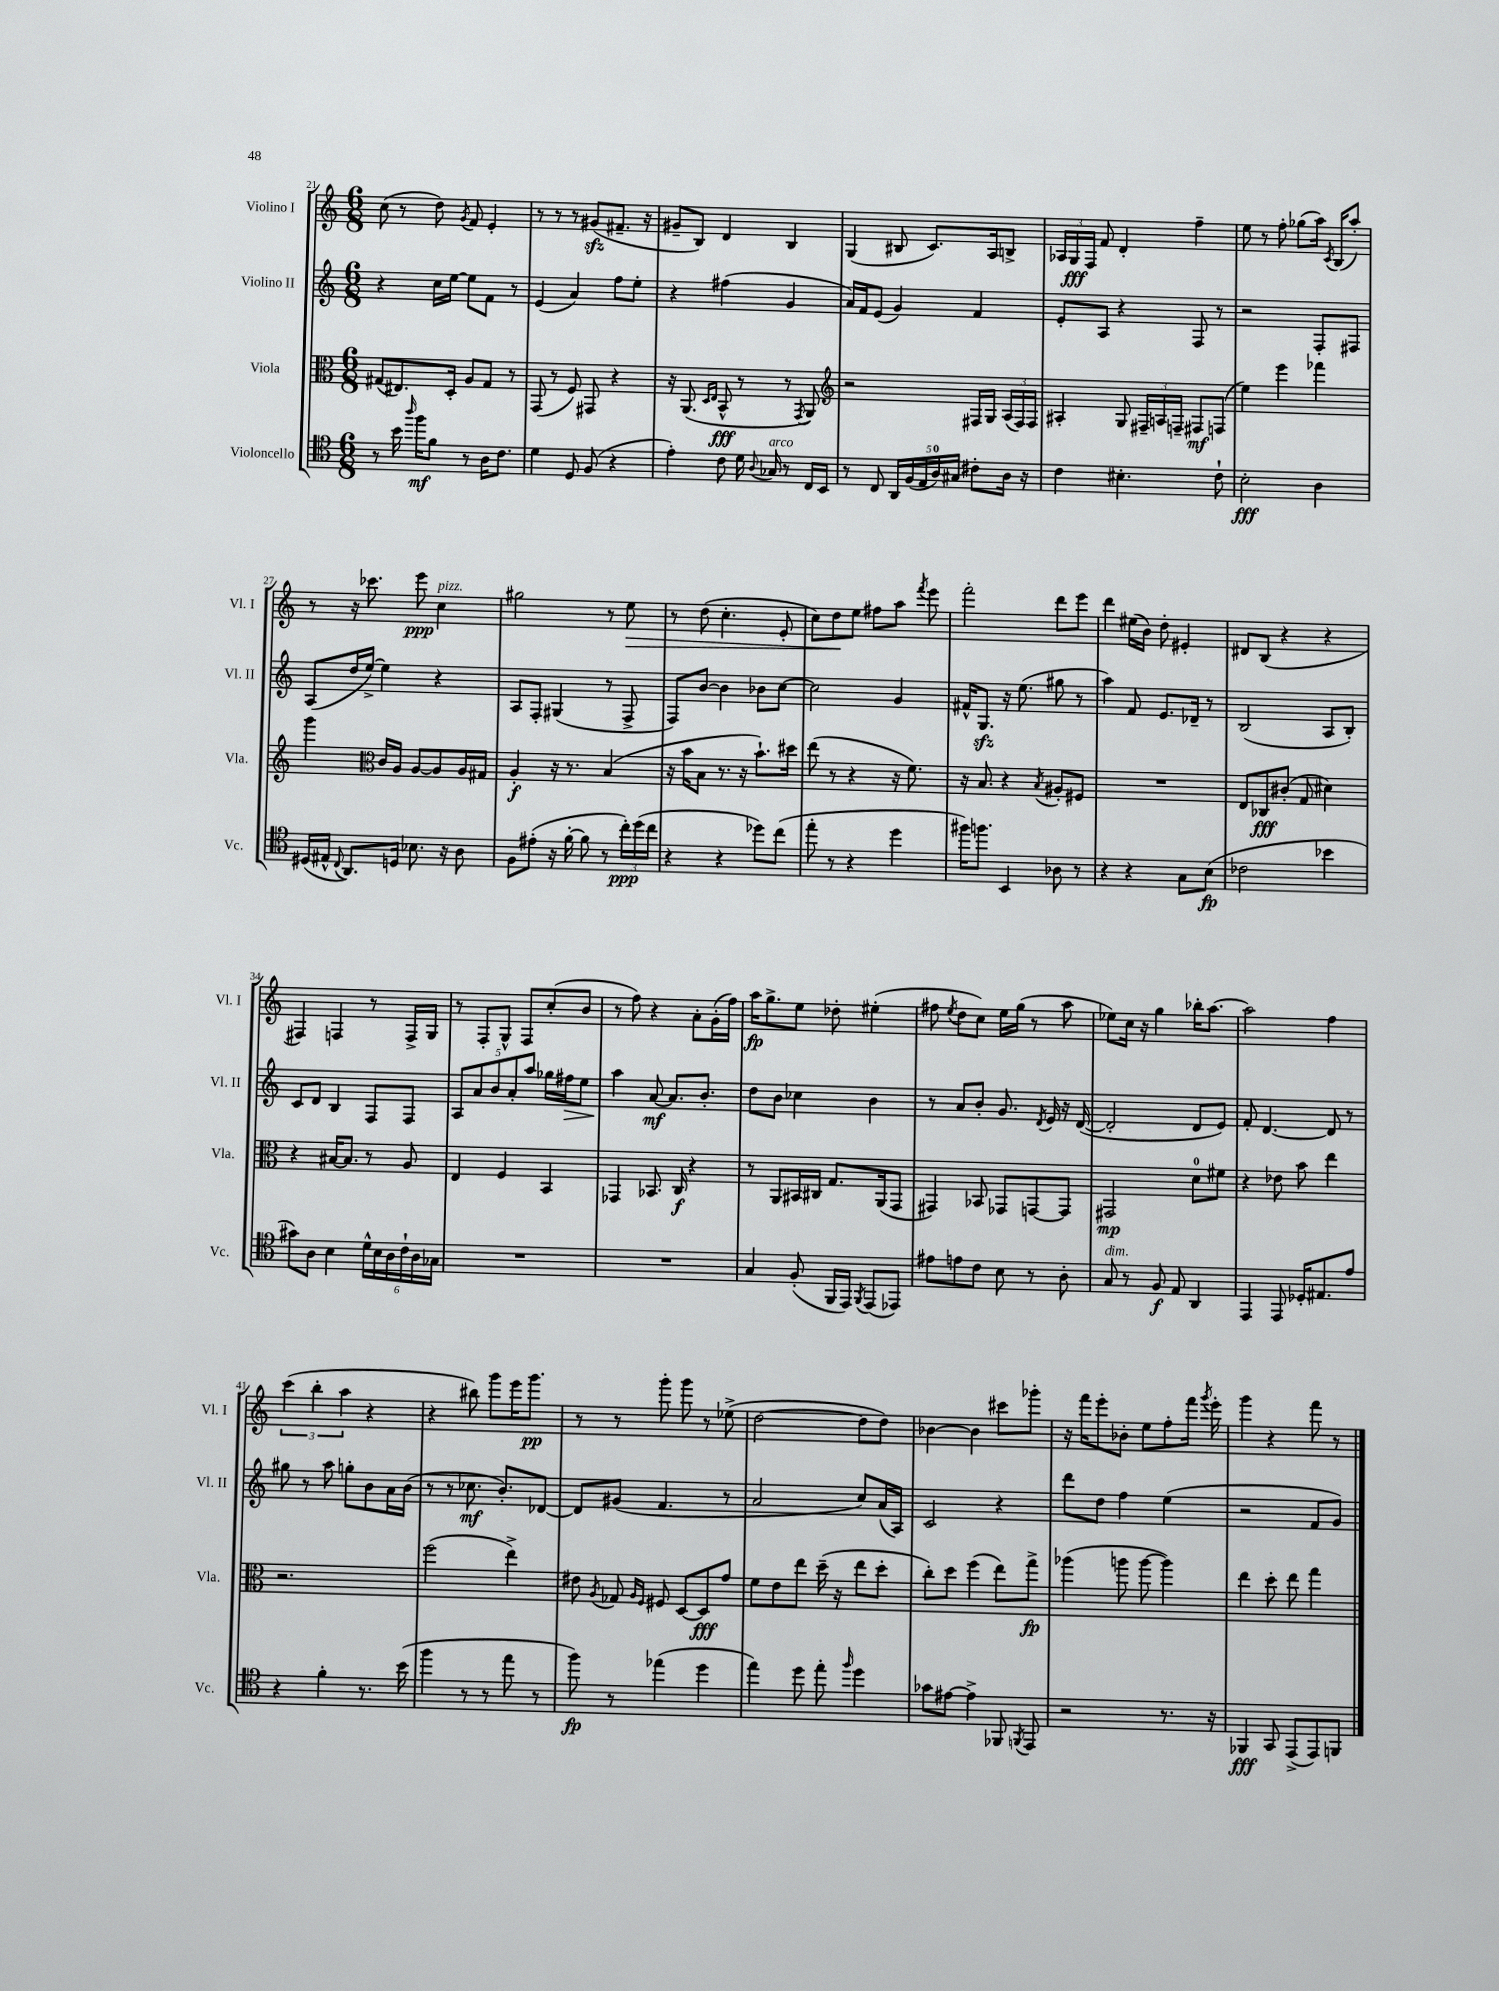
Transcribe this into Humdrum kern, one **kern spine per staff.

**kern	**dynam	**kern	**dynam	**kern	**dynam	**kern	**dynam
*part4	*part4	*part3	*part3	*part2	*part2	*part1	*part1
*staff4	*staff4	*staff3	*staff3	*staff2	*staff2	*staff1	*staff1
*I"Violoncello	*	*I"Viola	*	*I"Violino II	*	*I"Violino I	*
*I'Vc.	*	*I'Vla.	*	*I'Vl. II	*	*I'Vl. I	*
*clefC4	*	*clefC3	*	*clefG2	*	*clefG2	*
*k[]	*	*k[]	*	*k[]	*	*k[]	*
*M6/8	*	*M6/8	*	*M6/8	*	*M6/8	*
=21	=21	=21	=21	=21	=21	=21	=21
8r	.	(8G#X/L	.	4r	.	(8cc\	.
16b\	.	8.E#X/)	.	.	.	8r	.
16qqaa/	.	.	.	.	.	.	.
16ff\KL	mf	.	.	.	.	.	.
8f\J	.	.	.	16cc\LL	.	8dd\)	.
.	.	16D'/Jk	.	[16ee\JJ	.	.	.
.	.	.	.	.	.	8qg/	.
8r	.	8A/L	.	8ee\L]	.	8f/	.
16A\KL	.	8G#/J	.	8f\J	.	4e'/	.
8.c\J	.	.	.	.	.	.	.
.	.	8r	.	8r	.	.	.
=22	=22	=22	=22	=22	=22	=22	=22
4d\	.	(8GG/	.	(4e/	.	8r	.
.	.	8r	.	.	.	8r	.
8D/	.	8F/)	.	4a/)	.	8r	.
(8F/	.	8GG#X/	.	.	.	(8g#Xzz/L	.
4r	.	4r	.	8ff\L	.	8.f#X~/J	.
.	.	.	.	8ee'\J	.	.	.
.	.	.	.	.	.	16r	.
=23	=23	=23	=23	=23	=23	=23	=23
4e'\)	.	16r	.	4r	.	8g#X~/L	.
.	.	(8.AA/	.	.	.	.	.
.	.	.	.	.	.	8B/J)	.
.	.	16qqD/LL	.	.	.	.	.
.	.	16qqE/JJ	.	.	.	.	.
8c\	.	8BB^^/	fff	(4ff#X\	.	4d/	.
16d\	.	8r	.	.	.	.	.
8qqA/	.	.	.	.	.	.	.
!LO:TX:a:i:t=arco	!	!	!	!	!	!	!
16G-X/	.	.	.	.	.	.	.
8r	.	8r	.	4g/	.	4B/	.
.	.	8qGG/	.	.	.	.	.
16C/LL	.	8AA/)	.	.	.	.	.
16BB/JJ	.	.	.	.	.	.	.
=24	=24	=24	=24	=24	=24	=24	=24
*	*	*clefG2	*	*	*	*	*
8r	.	2r	.	16a/LL)	.	(4G/	.
.	.	.	.	16f/J	.	.	.
8C/	.	.	.	(8e/J	.	.	.
20AA/LL	.	.	.	4g/)	.	8B#X/	.
(20F/	.	.	.	.	.	.	.
20E/	.	.	.	.	.	.	.
.	.	.	.	.	.	8.c/L)	.
20A/)	.	.	.	.	.	.	.
20G#X/JJ	.	.	.	.	.	.	.
8c#X'\L	.	16F#X/LL	.	4f/	.	.	.
.	.	16G/JJ	.	.	.	16A/k	.
16A\Jk	.	(24A/LL	.	.	.	8Bn^/J	.
.	.	24F#/)	.	.	.	.	.
16r	.	.	.	.	.	.	.
.	.	24F#/JJ	.	.	.	.	.
=25	=25	=25	=25	=25	=25	=25	=25
4c\	.	4A#X'/	.	8e'/L	.	24A-X/LL	.
.	.	.	.	.	.	24G/	fff
.	.	.	.	.	.	24F/JJ	.
.	.	.	.	8A/J	.	8f/	.
4.B#X'\	.	8G/	.	4r	.	4d'/	.
.	.	24F#X~/LL	.	.	.	.	.
.	.	24An/	.	.	.	.	.
.	.	24Fn~/JJ	.	.	.	.	.
.	.	8F#X/L	mf	8F/	.	4ff~\	.
8c`\	.	(8Fn/J	.	8r	.	.	.
=26	=26	=26	=26	=26	=26	=26	=26
2B'\	fff	4ee\)	.	2r	.	8ee\	.
.	.	.	.	.	.	8r	.
.	.	4eee\	.	.	.	8ff'\	.
.	.	.	.	.	.	(8gg-X\L	.
4A\	.	4fff-X\	.	8F'/L	.	16aa\Jk)	.
.	.	.	.	.	.	8qc/	.
.	.	.	.	.	.	(16B/KL	.
.	.	.	.	8F#X/J	.	8aa'/J)	.
!!LO:LB:g=z
=27	=27	=27	=27	=27	=27	=27	=27
(16D#X/LL	.	4ggg\	.	(8A/L	.	8r	.
16E#X^^/JJ	.	.	.	.	.	.	.
8qqC/	.	.	.	.	.	.	.
8.AA/L)	.	.	.	16dd/L	.	16r	.
.	.	.	.	[16ee^/JJ)	.	8.ccc-X\	.
*	*	*clefC3	*	*	*	*	*
.	.	16c/LL	.	4ee\]	.	.	.
16Dn/Jk	.	16A/JJ	.	.	.	.	.
8.B-X\	.	[8A/L	.	.	.	8eee\	ppp
!	!	!	!	!	!	!LO:TX:a:i:t=pizz.	!
.	.	8A/]	.	4r	.	4cc\	.
16r	.	.	.	.	.	.	.
8A\	.	16A/L	.	.	.	.	.
.	.	16G#X/JJ	.	.	.	.	.
=28	=28	=28	=28	=28	=28	=28	=28
8F\L	.	4A'/	f	8A/L	.	2gg#X\	.
(8e#X'\J	.	.	.	8F'/J	.	.	.
16r	.	16r	.	(4G#X/	.	.	.
[16f'\	.	8.r	.	.	.	.	.
8f\]	.	.	.	.	.	.	.
8r	.	(4B/	.	8r	.	8r	.
!	!	!	!	!	!	!	!LO:HP:b
24cc'\LL)	ppp	.	.	8F^/	.	8ee\	>
(24dd\	.	.	.	.	.	.	.
24cc\JJ	.	.	.	.	.	.	.
=29	=29	=29	=29	=29	=29	=29	=29
4r	.	16r	.	8F/L)	.	8r	.
.	.	16b\KL	.	.	.	.	.
.	.	8B\J	.	[8b/J	.	(8dd\	.
4r	.	8.r	.	4b\]	.	4.cc'\	.
.	.	16r	.	.	.	.	.
8dd-X\L)	.	8.b`\L)	.	8b-X\L	.	.	.
(8cc\J	.	.	.	[8cc\J	.	8e'/	.
.	.	16dd#X\Jk	.	.	.	.	.
=30	=30	=30	=30	=30	=30	=30	=30
8ee'\	.	(8ee\	.	2cc\]	.	8cc\L)	.
8r	.	8r	.	.	.	8dd\	.
4r	.	4r	.	.	.	8ee\J	]
.	.	.	.	.	.	8ff#X\L	.
4dd\	.	16r	.	4g/	.	8aa\J	.
.	.	8.f\)	.	.	.	.	.
.	.	.	.	.	.	8qfff/	.
.	.	.	.	.	.	8eee\	.
=31	=31	=31	=31	=31	=31	=31	=31
16ff#X\KL)	.	16r	.	16f#X^^/KL	.	2fff'\	.
8.ffn\J	.	8.B/	.	8.Gzz/J	.	.	.
4BB/	.	4r	.	16r	.	.	.
.	.	.	.	(8.ee\	.	.	.
.	.	8qB/	.	.	.	.	.
8A-X\	.	8A#X'/L	.	8gg#X\	.	8ddd\L	.
8r	.	8F#X/J	.	8r	.	8eee\J	.
=32	=32	=32	=32	=32	=32	=32	=32
4r	.	2.r	.	4aa\)	.	4ddd\	.
4r	.	.	.	8f/	.	(16ee#X\LL	.
.	.	.	.	.	.	16b\JJ)	.
.	.	.	.	8.e/L	.	8dd'\	.
8G\L	.	.	.	.	.	4e#X'/	.
.	.	.	.	16d-X~/Jk	.	.	.
(8B\J	fp	.	.	8r	.	.	.
=33	=33	=33	=33	=33	=33	=33	=33
2c-X\	.	8E/L	.	(2B/	.	8d#X/L	.
.	.	8C-X/	fff	.	.	(8B/J	.
.	.	(8c#X'/J	.	.	.	4r	.
.	.	8G/	.	.	.	.	.
4b-X\	.	4d#X\)	.	8A/L	.	4r	.
.	.	.	.	8B'/J)	.	.	.
!!LO:LB:g=z
=34	=34	=34	=34	=34	=34	=34	=34
8g#X\L)	.	4r	.	8c/L	.	4F#X/)	.
8A\J	.	.	.	8d/J	.	.	.
4B\	.	[16B#X/KL	.	4B/	.	4Fn/	.
.	.	8.B#/J]	.	.	.	.	.
24d^^\LL	.	8r	.	8F/L	.	8r	.
24B\	.	.	.	.	.	.	.
24A\	.	.	.	.	.	.	.
24c`\	.	8A/	.	8F/J	.	16F^/LL	.
24A\	.	.	.	.	.	.	.
.	.	.	.	.	.	16G/JJ	.
24G-X\JJ	.	.	.	.	.	.	.
=35	=35	=35	=35	=35	=35	=35	=35
2.r	.	4E/	.	10A/L	.	8r	.
.	.	.	.	10a/	.	.	.
.	.	.	.	.	.	8F'/L	.
.	.	.	.	10b/	.	.	.
.	.	4F/	.	.	.	8G^^/J	.
.	.	.	.	10a'/	.	.	.
.	.	.	.	.	.	8F/L	.
.	.	.	.	10aa/J	.	.	.
.	.	4BB/	.	16gg-X\LL	.	(8cc'/	.
!	!	!	!	!	!LO:HP:b	!	!
.	.	.	.	16ff#X\J	>	.	.
.	.	.	.	8ee\J	.	8b/J	.
=36	=36	=36	=36	=36	=36	=36	=36
2.r	.	4GG-X/	.	4aa\	.	8r	.
.	.	.	.	.	.	8ff\)	.
.	.	8.BB-X/	.	[8a/	] mf	4r	.
.	.	.	.	8.a/L]	.	.	.
.	.	16C/	f	.	.	.	.
.	.	4r	.	.	.	8a'\L	.
.	.	.	.	8.b'/J	.	.	.
.	.	.	.	.	.	(16g'\L	.
.	.	.	.	.	.	16ff\JJ)	.
=37	=37	=37	=37	=37	=37	=37	=37
4G/	.	8r	.	8dd\L	.	16aa\KL	fp
.	.	.	.	.	.	8.gg^\	.
.	.	8AA/L	.	8b\J	.	.	.
(8F'/	.	16BB#X/L	.	4cc-X\	.	8ee\J	.
.	.	16C#X/JJ	.	.	.	.	.
16FF/LL	.	8.G/L	.	.	.	8dd-X'\	.
16EE/JJ)	.	.	.	.	.	.	.
8qFF/	.	.	.	.	.	.	.
(8EE/L	.	.	.	4b\	.	(4ee#X'\	.
.	.	(16AA/k	.	.	.	.	.
8EE-X/J)	.	8GG/J	.	.	.	.	.
=38	=38	=38	=38	=38	=38	=38	=38
8e#X\L	.	4GG#X/)	.	8r	.	8ff#X\	.
.	.	.	.	.	.	8qee/	.
8en\	.	.	.	8a/L	.	8dd\L	.
8c\J	.	8BB-X/	.	8b'/J	.	8cc\J)	.
8B\	.	8GG-X/L	.	8.g/	.	16ee\LL	.
.	.	.	.	.	.	(16gg\JJ	.
8r	.	[8GGn/	.	.	.	8r	.
.	.	.	.	8qd/	.	.	.
.	.	.	.	16e/	.	.	.
8A'\	.	8GG/J]	.	16r	.	8aa\	.
.	.	.	.	([16d/	.	.	.
=39	=39	=39	=39	=39	=39	=39	=39
!LO:TX:a:i:t=dim.	!	!	!	!	!	!	!
8G/	.	2GG#X/	mp	2d'/]	.	8ee-X\L)	.
8r	.	.	.	.	.	16cc\Jk	.
.	.	.	.	.	.	16r	.
8F/	f	.	.	.	.	4gg\	.
8E/	.	.	.	.	.	.	.
4AA/	.	8d\L	.	8d/L	.	16bb-X'\KL	.
.	.	.	.	.	.	[8.aa\J	.
.	.	8f#X\J	.	8e/J)	.	.	.
=40	=40	=40	=40	=40	=40	=40	=40
4EE/	.	4r	.	8f'/	.	2aa\]	.
.	.	.	.	[4.d/	.	.	.
8EE/	.	8e-X\	.	.	.	.	.
16D-X'/KL	.	8b\	.	.	.	.	.
8.E#X/	.	.	.	.	.	.	.
.	.	4ee\	.	8d/]	.	4ff\	.
8e/J	.	.	.	8r	.	.	.
!!LO:LB:g=z
=41	=41	=41	=41	=41	=41	=41	=41
4r	.	2.r	.	8gg#X\	.	(6ccc\	.
.	.	.	.	8r	.	.	.
.	.	.	.	.	.	6bb'\	.
4f'\	.	.	.	8aa\	.	.	.
.	.	.	.	.	.	6aa\	.
.	.	.	.	8ggn'\L	.	.	.
8.r	.	.	.	8b\	.	4r	.
.	.	.	.	16a\L	.	.	.
(16b\	.	.	.	(16b\JJ	.	.	.
=42	=42	=42	=42	=42	=42	=42	=42
4ff\	.	(2ff\	.	8r	.	4r	.
.	.	.	.	8r	.	.	.
8r	.	.	.	8.cc-X\	mf	8bb#X\)	.
8r	.	.	.	.	.	8ggg\L	.
.	.	.	.	8.b'/L)	.	.	.
8ee\	.	4ee^\)	.	.	.	16eee\K	.
.	.	.	.	.	.	8.ggg\J	pp
8r	.	.	.	[8d-X/J	.	.	.
=43	=43	=43	=43	=43	=43	=43	=43
8ff\)	fp	8e#X\	.	8d-/L]	.	8r	.
.	.	8qA/	.	.	.	.	.
8r	.	8G-X/	.	(8g#X/J	.	8r	.
.	.	16qqA/LL	.	.	.	.	.
.	.	16qqF/JJ	.	.	.	.	.
(4ee-X\	.	8F#X/	.	4.f/	.	8ggg'\	.
.	.	[8D/L	.	.	.	8ggg\	.
4dd\	.	8D/]	fff	.	.	8r	.
.	.	8g/J	.	8r	.	(8ee-X^\	.
=44	=44	=44	=44	=44	=44	=44	=44
4ee\)	.	8f\L	.	2a/	.	[2dd\	.
.	.	8e\	.	.	.	.	.
8dd\	.	8ee\J	.	.	.	.	.
8ee'\	.	(16dd~\	.	.	.	.	.
.	.	16r	.	.	.	.	.
16qqff/	.	.	.	.	.	.	.
4dd\	.	8ee\L	.	8cc/L)	.	8dd\L]	.
.	.	8dd'\J	.	(16a/L	.	8dd\J)	.
.	.	.	.	16A/JJ)	.	.	.
=45	=45	=45	=45	=45	=45	=45	=45
8g-X\L	.	8cc'\L)	.	2c/	.	[4b-X\	.
[8e#X\J	.	8dd\J	.	.	.	.	.
4e#^\]	.	(4ff\	.	.	.	4b-\]	.
8FF-X/	.	8ee\L)	.	4r	.	8ccc#X\L	.
8qFFn/	.	.	.	.	.	.	.
8EE/	.	8gg^\J	fp	.	.	8ggg-X'\J	.
=46	=46	=46	=46	=46	=46	=46	=46
2r	.	(4aa-X\	.	8ddd\L	.	16r	.
.	.	.	.	.	.	16fff\KL	.
.	.	.	.	8dd\J	.	8eee'\	.
.	.	8aan\	.	4ff\	.	8b-X'\J	.
.	.	[8aa\	.	.	.	8ee\L	.
8.r	.	4aa\])	.	(4ee\	.	8ff'\	.
.	.	.	.	.	.	16fff\Jk	.
.	.	.	.	.	.	8qggg/	.
16r	.	.	.	.	.	16eee'\	.
=47	=47	=47	=47	=47	=47	=47	=47
4FF-X/	fff	4ee\	.	2r	.	4ggg\	.
8GG/	.	8dd'\	.	.	.	4r	.
(8EE^/L	.	8ee\	.	.	.	.	.
8EE/)	.	4gg\	.	8f/L	.	8fff\	.
8FFn/J	.	.	.	8g/J)	.	8r	.
==	==	==	==	==	==	==	==
*-	*-	*-	*-	*-	*-	*-	*-
